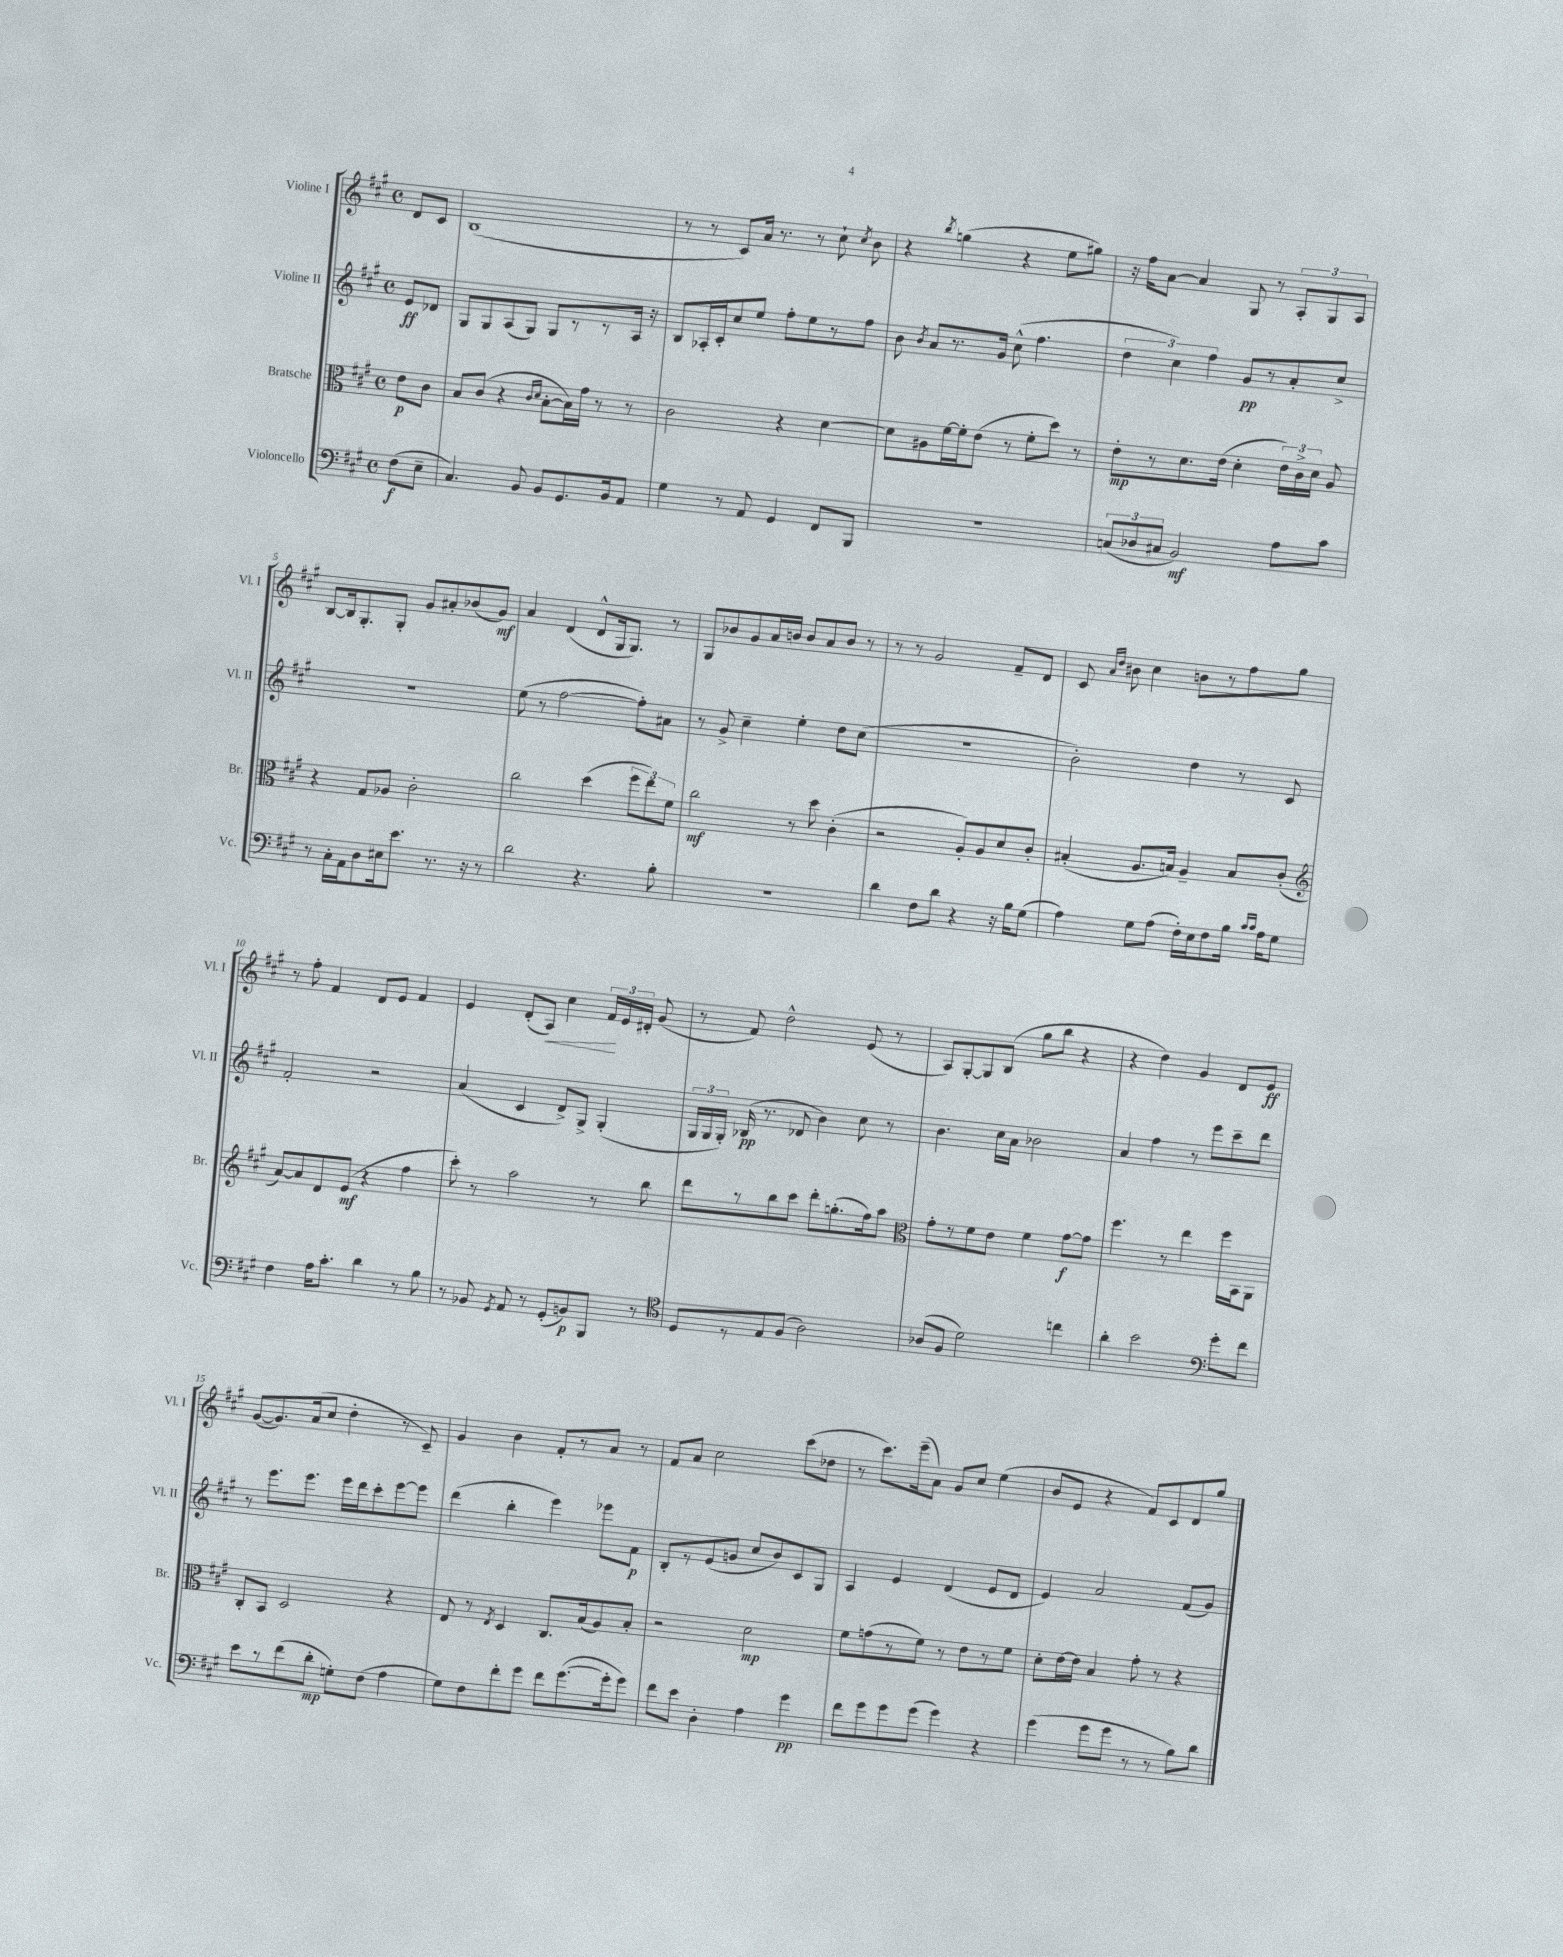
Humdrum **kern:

**kern	**kern	**kern	**kern
*staff4	*staff3	*staff2	*staff1
*clefF4	*clefC3	*clefG2	*clefG2
*k[f#c#g#]	*k[f#c#g#]	*k[f#c#g#]	*k[f#c#g#]
*M4/4	*M4/4	*M4/4	*M4/4
*met(c)	*met(c)	*met(c)	*met(c)
(8F#	8e	8e	8d
8E~	8c#	8d-	8c#
=	=	=	=
4.C#)	8B	8G#	(1B
.	(8c#	8G#	.
.	4r	(8A	.
8BB	.	8G#)	.
.	16qqc#	.	.
.	16qqd	.	.
8BB	[8B'	8G#	.
8.GG#	16B])	8r	.
.	16g#	.	.
.	8r	8r	.
16BB	.	.	.
8AA	8r	16A	.
.	.	16r	.
=	=	=	=
4G#	2c#	8B	8r
.	.	16A-'	8r
.	.	16c#'	.
8r	.	8cc#	8c#)
8AA	.	8ee	16a
.	.	.	8.r
4GG#	4r	8ff#'	.
.	.	8ee	8r
8FF#	[4d	8r	8cc#`
.	.	.	8qcc#
8BBB	.	8ff#	8b
=	=	=	=
1r	8d]	8b	4r
.	.	8qb	.
.	8A#	8a	.
.	.	.	8qbb
.	[16f#	8.r	(4gg
.	16f#']	.	.
.	(8e	.	.
.	.	16g#	.
.	8r	(8cc#^^	4r
.	8f#'	4.ff#	.
.	8dd)	.	8ee
.	8r	.	8gg#)
=	=	=	=
(12C	8e'	6dd	16r
.	.	.	16ff#
12D-	.	.	.
.	8r	.	[8a
12C#	.	6cc#)	.
2BB)	8.d	.	4a]
.	.	6ff#	.
.	(16e	.	.
.	4d'	8g#	8G#
.	.	8r	8r
8A	24e)	8a'	12A'
.	24c#^	.	.
.	24d	.	12G#
8c#	8A	8cc#^	.
.	.	.	12A
=	=	=	=
8r	4r	1r	[8B
16C#'	.	.	16B]
16AA	.	.	8.G#'
8D	8G#	.	.
16E#	8A-	.	8G#'
8.e	.	.	.
.	2c#'	.	8g#
8.r	.	.	8a#'
.	.	.	(8b-
16r	.	.	.
8r	.	.	8g#)
=	=	=	=
2d	2cc#	(8ee	4a
.	.	8r	.
.	.	[2ff#	(4d
4.r	(4dd	.	8d^^
.	.	.	16G#
.	.	.	8.G#)
.	12ff#	8ff#'])	.
.	12ee)	.	.
8B'	.	8a#	8r
.	12f#	.	.
=	=	=	=
1r	2cc#	8r	8G#
.	.	8g#^	8b-
.	.	4cc#~	8g#
.	.	.	16a
.	.	.	16b
.	8r	4ee'	8b
.	8dd	.	8a
.	(4c#'	8dd	8b
.	.	(8cc#	8r
=	=	=	=
4d	2r	1r	8r
.	.	.	8r
8F#	.	.	2g#
8d	.	.	.
4r	8A')	.	.
.	8A	.	.
16r	8d	.	8f#~
16B	.	.	.
(8G#	8c#'	.	8d
=	=	=	=
4A)	(4B#'	2b')	8c#
.	.	.	16qqa
.	.	.	16qqdd
.	.	.	8b#
8G#	8.A	.	4cc#
(8A	.	.	.
.	16B)	.	.
16F#')	4A~	4dd	8b
16E	.	.	.
8F#	.	.	8r
16B	8B	8r	8ff#
16qqc#	.	.	.
16qqc#	.	.	.
16A	.	.	.
8G#	(8c#'	8c#	8gg#
=	=	=	=
*	*clefG2	*	*
4F#	[8a)	2f#'	8r
.	8a]	.	8ff#'
16A	8d	.	4f#
8.c#'	.	.	.
.	(8e	.	.
4d	4r	2r	8d
.	.	.	8e
8r	4ff#	.	4f#
8B	.	.	.
=	=	=	=
8r	8ccc#')	(4a	4e
8BB-	8r	.	.
8qGG#	.	.	.
8AA	2aa	4c#	(8d'
8r	.	.	8A)
(8GG#'	.	8d^)	4cc#
8BB)	.	8G#^	.
8BBB	8r	(4G#'	24f#
.	.	.	24e
.	.	.	24d#'
8r	8bb	.	(8g#
=	=	=	=
*clefC4	*	*	*
8D	8ddd	24G#	8r
.	.	24G#	.
.	.	24G#')	.
8r	8r	(16B-	8f#)
.	.	8.r	.
8E	8bb	.	2dd^^
(8F#	8ccc#	8d-	.
2A)	8ddd'	4b)	.
.	(8.gg'	.	.
.	.	8cc#	(8e
.	16ff#)	.	.
.	8aa	8r	8r
=	=	=	=
*	*clefC3	*	*
(8A-	8g#'	4.b	8A)
8F#	8r	.	[8G#'
2d)	8f#	.	8G#]
.	8e	16cc#	(8B
.	.	16a	.
.	4f#	2b-	8gg#
.	.	.	8bb
4cc	[8g#	.	4r
.	8g#]	.	.
=	=	=	=
4a'	4.ff#	4a	4r
2b	.	4ff#	4dd)
.	8r	.	.
.	4ee	8r	4g#
.	.	8eee	.
*clefF4	*	*	*
8g#'	16ff#	8ccc#~	8d
.	16BB	.	.
8f#	8AA	8ddd	8e
=	=	=	=
8e	8C#'	8r	([8g#
8r	8BB	8.eee	8.g#])
(8f#	2D	.	.
.	.	8.eee	(16a
8d'	.	.	8cc#
8G')	.	16eee	4dd'
.	.	16ddd	.
(8F#	.	8ccc#'	.
4A	4r	[8eee	8r
.	.	8eee]	8c#~)
=	=	=	=
8G#)	8E	(4ddd	4g#
8F#	8r	.	.
.	8qE	.	.
8f#'	4D	4bb'	4b
8g#	.	.	.
8f#	8.C#	4eee)	8f#'
([8.g#	.	.	8r
.	(16B	.	.
.	8A)	8eee-	8a
16g#']	.	.	.
8g#)	8B'	8f#	8r
=	=	=	=
8f#	2r	8B'	8f#
8e	.	8r	8a
4D'	.	(8e	2cc#
.	.	8g	.
4A	2d	8cc#	.
.	.	8b)	.
4g#	.	8c#	(8ccc#
.	.	8G#	8dd-
=	=	=	=
8f#	8f#	4A	8r
8g#	(8g	.	8.ccc#)
8g#	8r	4e	.
.	.	.	(16eee~
(8g#	8f#)	.	8a)
4g#)	8r	(4d	8g#
.	8e	.	8cc#
4r	8r	8e	(4ee
.	8f#	8d	.
=	=	=	=
(4g#	8d'	4e)	8b
.	[16e	.	8e
.	16e]	.	.
8g#	4B	2a	4r
8g#	.	.	.
8r	8g#'	.	8f#)
8r	8r	.	8c#
8B)	4r	(8f#	8d
8d	.	8g#)	8gg#
==	==	==	==
*-	*-	*-	*-
